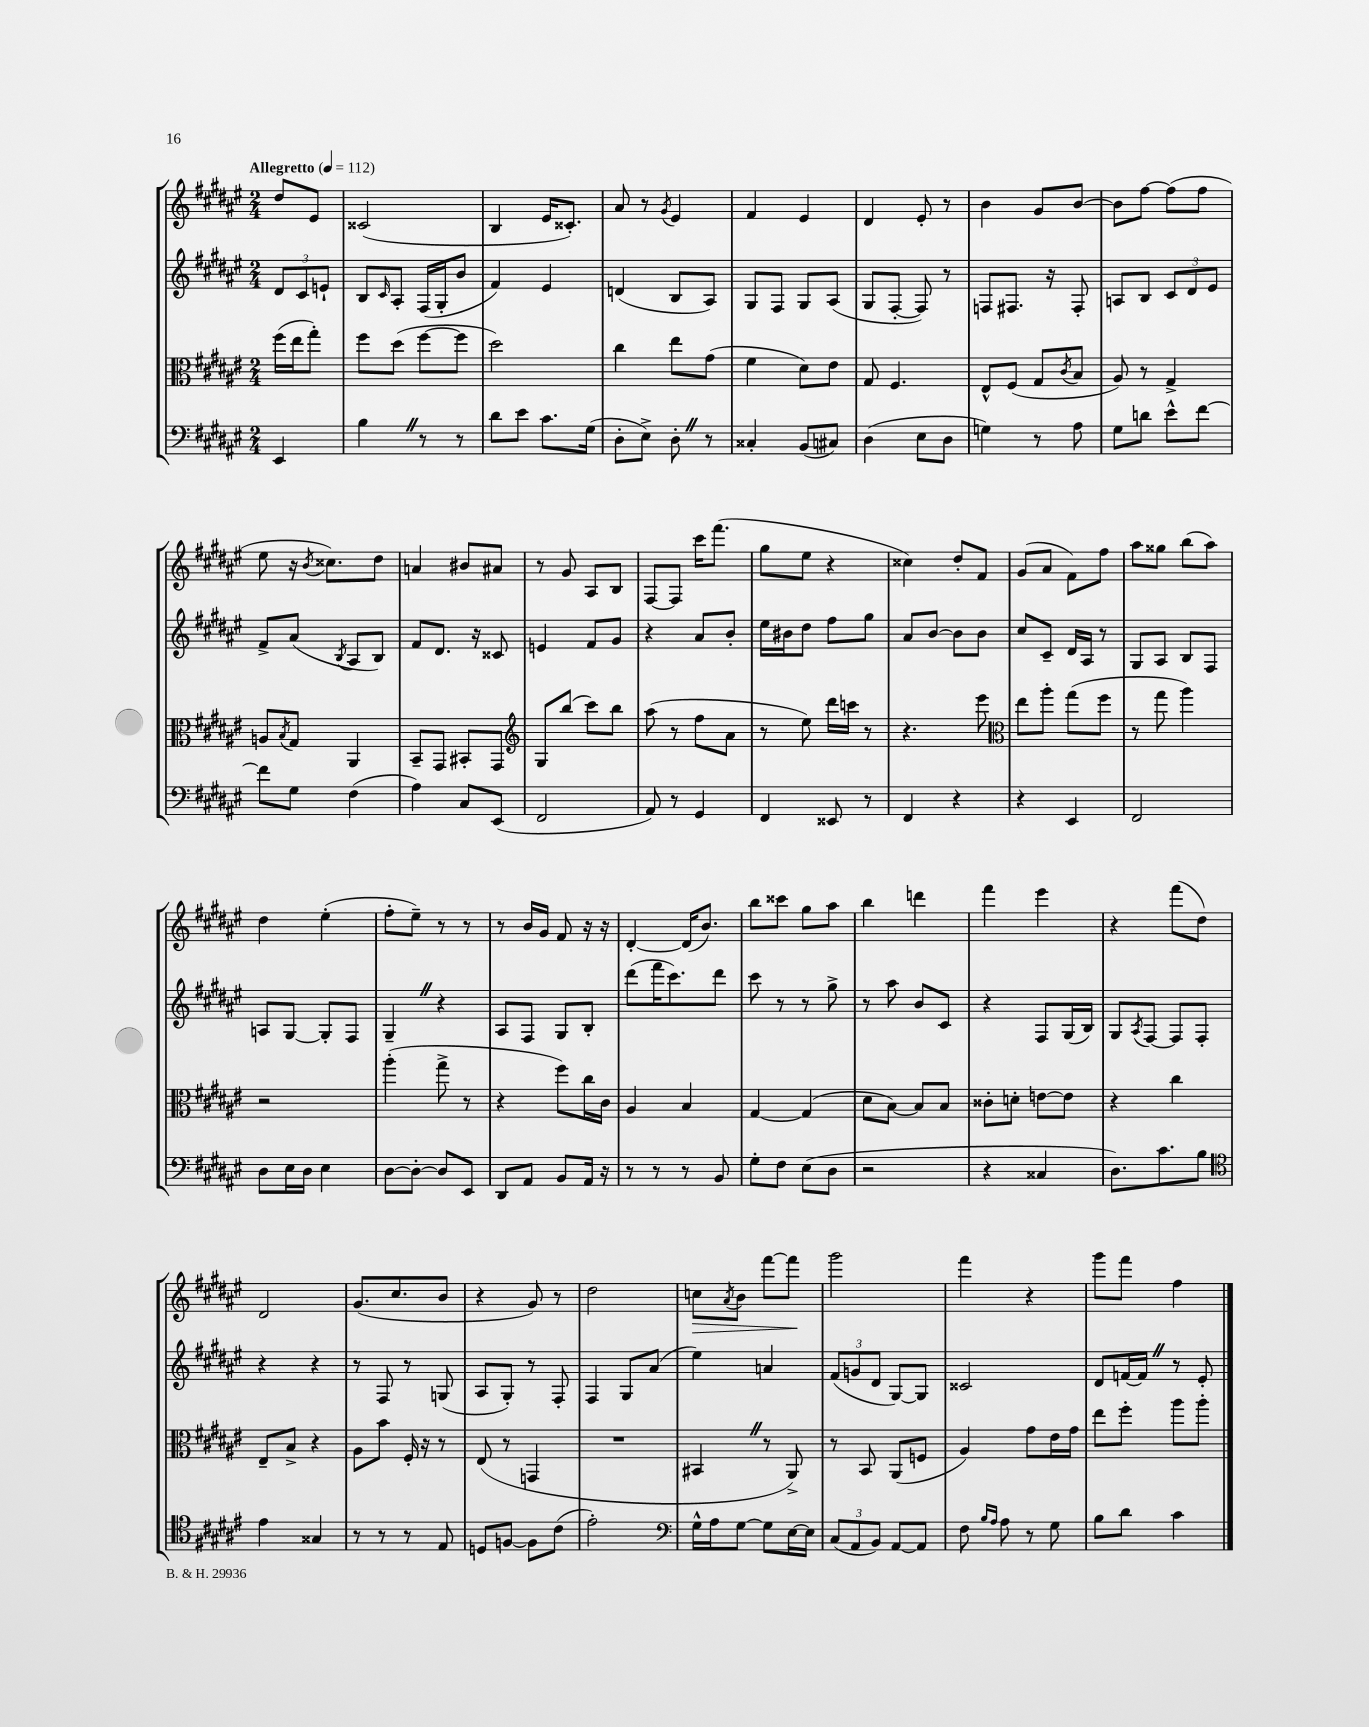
<<
\new StaffGroup <<
\new Staff = "s0" {
    \clef treble \key fis \major \numericTimeSignature \time 2/4 \partial 4 \tempo "Allegretto" 4 = 112
    dis''8 eis'8 |
    cisis'2( |
    b4 eis'16 cisis'8.-.) |
    ais'8 r8 \acciaccatura { gis'8 } eis'4 |
    fis'4 eis'4 |
    dis'4 eis'8-. r8 |
    b'4 gis'8 b'8~ |
    b'8 fis''8~ fis''8( fis''8 |
    eis''8 r16 \acciaccatura { b'8 } cisis''8.) dis''8 |
    a'4 bis'8 ais'8 |
    r8 gis'8 ais8 b8 |
    fis8~ fis8 cis'''16 fis'''8.( |
    gis''8 eis''8 r4 |
    cisis''4) dis''8-. fis'8 |
    gis'8( ais'8 fis'8) fis''8 |
    ais''8 gisis''8 b''8( ais''8) |
    dis''4 eis''4-.( |
    fis''8-. eis''8--) r8 r8 |
    r8 b'16 gis'16 fis'8 r16 r16 |
    dis'4~-. dis'16( b'8.) |
    b''8 cisis'''8 gis''8 ais''8 |
    b''4 d'''4 |
    fis'''4 eis'''4 |
    r4 fis'''8( dis''8) |
    dis'2 |
    gis'8.( cis''8. b'8 |
    r4 gis'8) r8 |
    dis''2 |
    c''8\> \acciaccatura { ais'8 } b'8 fis'''8~ fis'''8\! |
    gis'''2 |
    fis'''4 r4 |
    gis'''8 fis'''8 fis''4 \bar "|." |
}
\new Staff = "s1" {
    \clef treble \key fis \major \numericTimeSignature \time 2/4 \partial 4
    \tuplet 3/2 { dis'8 cis'8 e'8-! } |
    b8 \grace { cis'16 } ais8-. fis16( gis16-. b'8 |
    fis'4) eis'4 |
    d'4( b8 ais8) |
    gis8 fis8 gis8 ais8( |
    gis8 fis8~-. fis8) r8 |
    f8 fis8. r16 fis8-. |
    a8 b8 \tuplet 3/2 { cis'8 dis'8 eis'8 } |
    fis'8-> ais'8( \acciaccatura { b8 } ais8 b8) |
    fis'8 dis'8. r16 cisis'8 |
    e'4 fis'8 gis'8 |
    r4 ais'8 b'8-. |
    eis''16 bis'16 dis''8 fis''8 gis''8 |
    ais'8 b'8~ b'8 b'8 |
    cis''8 cis'8-- dis'16 ais16 r8 |
    gis8 ais8 b8 fis8 |
    a8 gis8~ gis8-. fis8 |
    gis4-- \once \override BreathingSign.text = \markup { \musicglyph "scripts.caesura.straight" } \breathe r4 |
    ais8 fis8 gis8 b8-. |
    dis'''8( fis'''16 cis'''8.) dis'''8 |
    cis'''8 r8 r8 gis''8-> |
    r8 ais''8 b'8 cis'8 |
    r4 fis8 gis16( b16) |
    gis8 \acciaccatura { ais8 } fis8~ fis8 fis8-. |
    r4 r4 |
    r8 fis8 r8 g8( |
    ais8 gis8-.) r8 fis8-. |
    fis4 gis8 ais'8( |
    eis''4) a'4 |
    \tuplet 3/2 { fis'8( g'8 dis'8 } gis8~) gis8 |
    cisis'2 |
    dis'8 f'16~ f'16 \once \override BreathingSign.text = \markup { \musicglyph "scripts.caesura.straight" } \breathe r8 eis'8-. \bar "|." |
}
\new Staff = "s2" {
    \clef alto \key fis \major \numericTimeSignature \time 2/4 \partial 4
    fis''16( eis''16 gis''8-.) |
    fis''8 dis''8( fis''8~ fis''8 |
    dis''2) |
    cis''4 eis''8 gis'8( |
    fis'4 dis'8) eis'8 |
    gis8 fis4. |
    eis8-^ fis8( gis8 \acciaccatura { cis'8 } b8 |
    ais8) r8 gis4-> |
    a8 \acciaccatura { b8 } gis8 ais,4 |
    b,8-- gis,8 bis,8-. gis,8 |
    \clef treble gis8 b''8( cis'''8) b''8 |
    ais''8( r8 fis''8 ais'8 |
    r8 eis''8) dis'''16 c'''16 r8 |
    r4. eis'''8 |
    \clef alto eis''8 ais''8-. gis''8( fis''8 |
    r8 gis''8 ais''4) |
    r2 |
    ais''4-.( gis''8-> r8 |
    r4 fis''8) cis''16 cis'16 |
    ais4 b4 |
    gis4~ gis4( |
    dis'8 b8~) b8 b8 |
    cisis'8-. d'8-. e'8~ e'8 |
    r4 cis''4 |
    eis8-- b8-> r4 |
    ais8 b'8 fis16-. r16 r8 |
    eis8( r8 g,4 |
    R2 |
    bis,4 \once \override BreathingSign.text = \markup { \musicglyph "scripts.caesura.straight" } \breathe r8 ais,8->) |
    r8 b,8 ais,8( f8 |
    ais4) gis'8 eis'16 gis'16 |
    eis''8 fis''8-. ais''8 ais''8-. \bar "|." |
}
\new Staff = "s3" {
    \clef bass \key fis \major \numericTimeSignature \time 2/4 \partial 4
    eis,4 |
    b4 \once \override BreathingSign.text = \markup { \musicglyph "scripts.caesura.straight" } \breathe r8 r8 |
    dis'8 eis'8 cis'8. gis16( |
    dis8-. eis8->) dis8-. \once \override BreathingSign.text = \markup { \musicglyph "scripts.caesura.straight" } \breathe r8 |
    cisis4-. b,8( cis8) |
    dis4( eis8 dis8 |
    g4) r8 ais8 |
    gis8 d'8 eis'8-^ fis'8~ |
    fis'8 gis8 fis4( |
    ais4) cis8 eis,8( |
    fis,2 |
    ais,8) r8 gis,4 |
    fis,4 eisis,8 r8 |
    fis,4 r4 |
    r4 eis,4 |
    fis,2 |
    dis8 eis16 dis16 eis4 |
    dis8~ dis8~-. dis8 eis,8 |
    dis,8 ais,8 b,8 ais,16 r16 |
    r8 r8 r8 b,8 |
    gis8-. fis8 eis8( dis8 |
    r2 |
    r4 cisis4 |
    dis8.) cis'8. b8 |
    \clef tenor eis'4 gisis4 |
    r8 r8 r8 eis8 |
    d8 f8~ f8 cis'8( |
    eis'2-.) |
    \clef bass gis16-^ ais16 gis8~ gis8 eis16~ eis16 |
    \tuplet 3/2 { cis8( ais,8 b,8) } ais,8~ ais,8 |
    fis8 \grace { b16 ais16 } ais8 r8 gis8 |
    b8 dis'8 cis'4 \bar "|." |
}
>>
>>
\layout { \context { \Score \remove "Bar_number_engraver" } }
